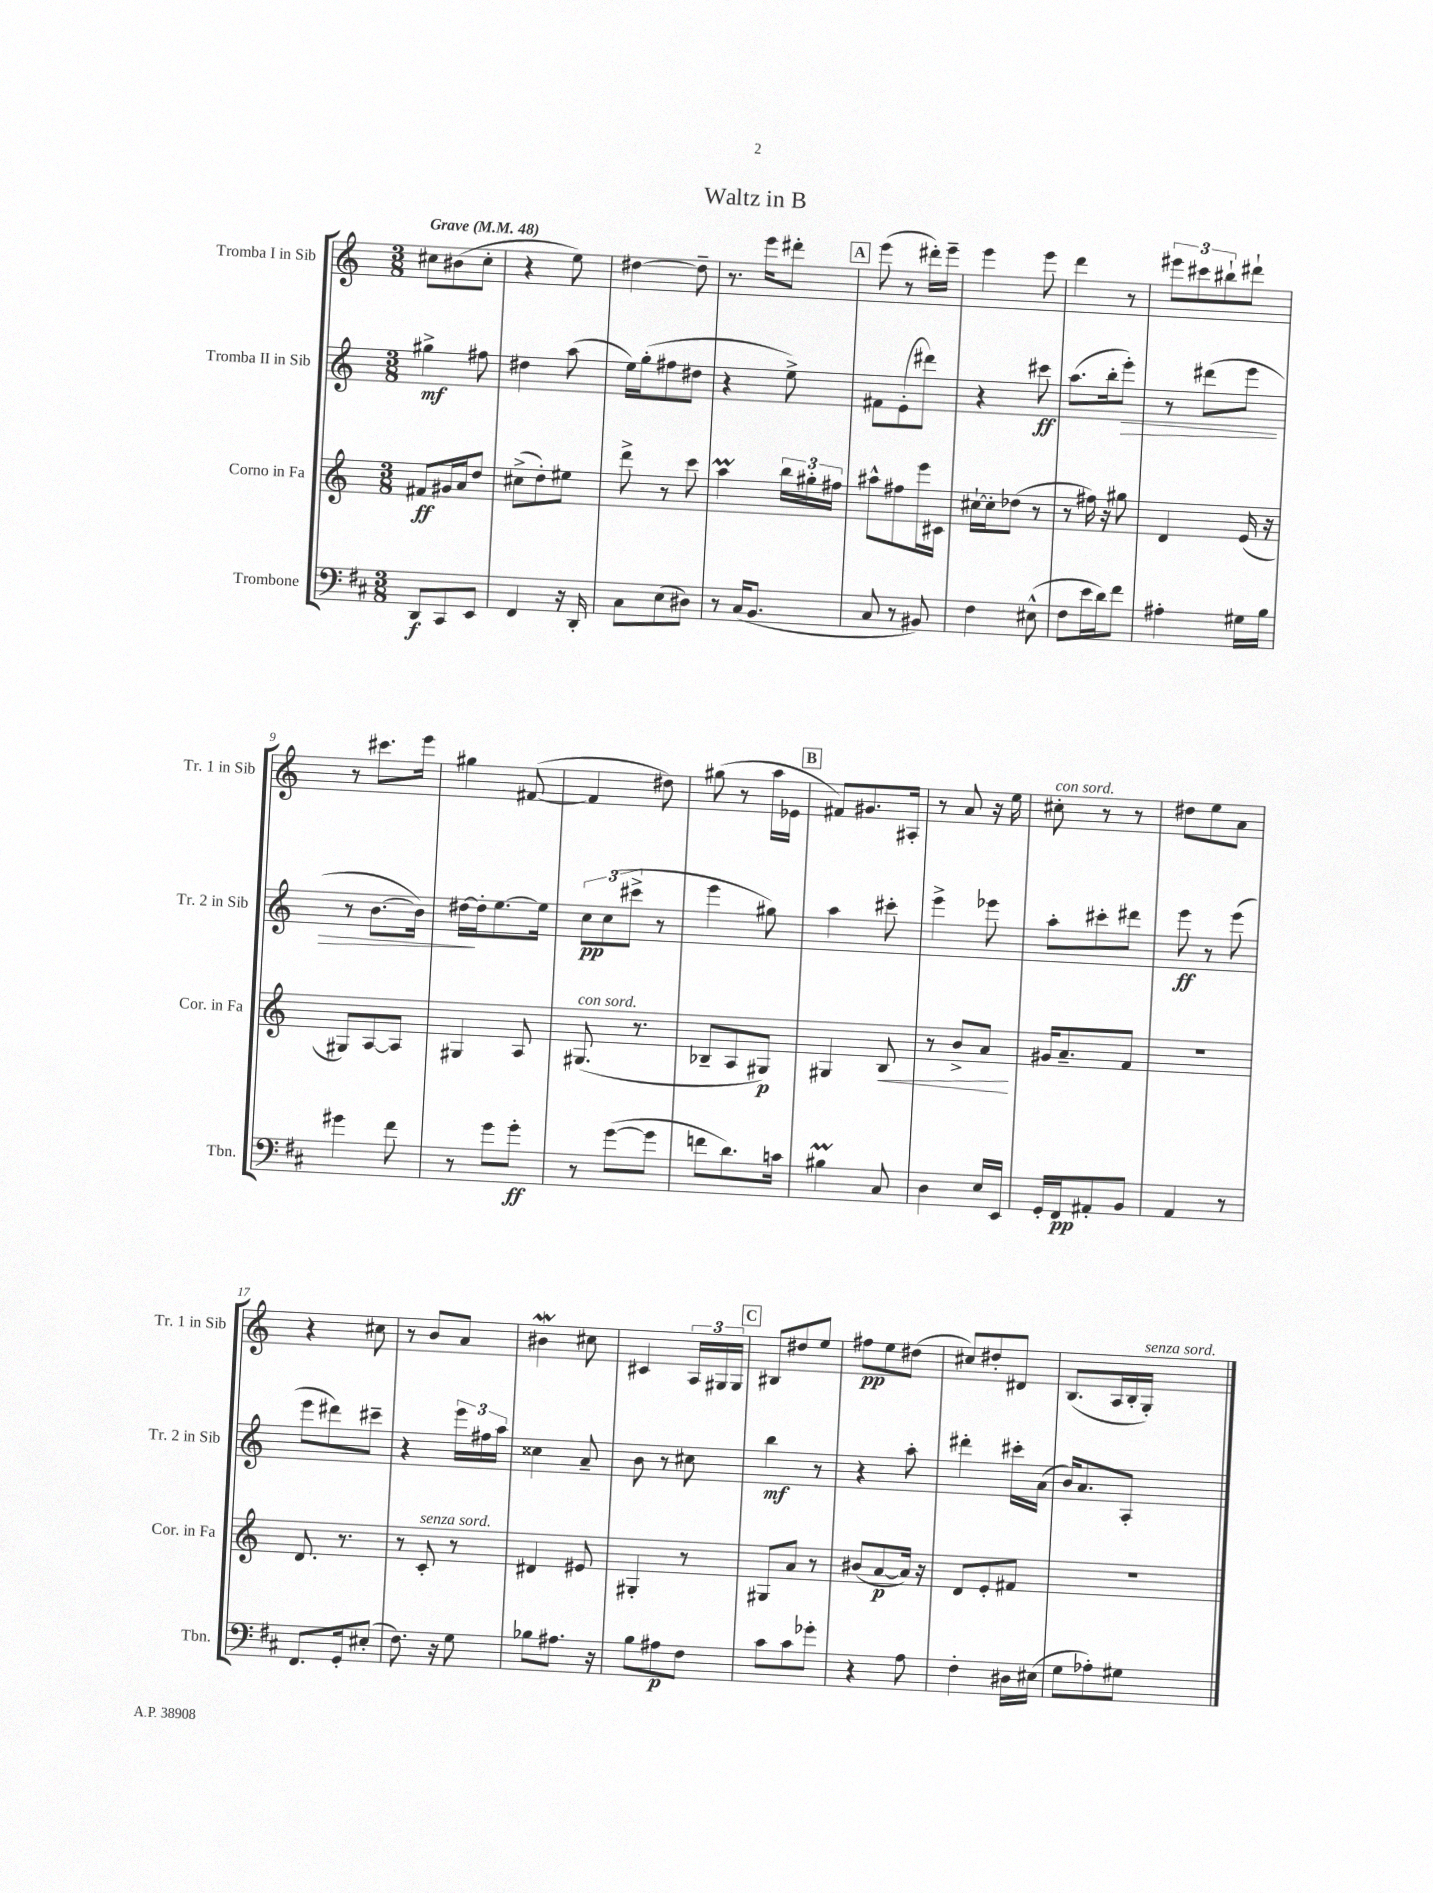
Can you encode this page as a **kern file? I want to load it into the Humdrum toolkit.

**kern	**dynam	**kern	**dynam	**kern	**dynam	**kern	**dynam
*part4	*part4	*part3	*part3	*part2	*part2	*part1	*part1
*staff4	*staff4	*staff3	*staff3	*staff2	*staff2	*staff1	*staff1
*I"Trombone	*	*I"Corno in Fa	*	*I"Tromba II in Sib	*	*I"Tromba I in Sib	*
*I'Tbn.	*	*I'Cor. in Fa	*	*I'Tr. 2 in Sib	*	*I'Tr. 1 in Sib	*
*clefF4	*	*clefG2	*	*clefG2	*	*clefG2	*
*k[f#c#]	*	*k[]	*	*k[]	*	*k[]	*
*M3/8	*	*M3/8	*	*M3/8	*	*M3/8	*
*MM48	*	*MM48	*	*MM48	*	*MM48	*
=1	=1	=1	=1	=1	=1	=1	=1
!	!	!	!	!	!	!LO:TX:a:B:t=Grave	!
8DD/L	f	8f#X/L	ff	4gg#X^\	mf	8cc#X\L	.
8CC#/	.	16g#X/L	.	.	.	(8b#X\	.
.	.	16a/J	.	.	.	.	.
8EE/J	.	8dd/J	.	8ff#X\	.	8cc#'\J	.
=2	=2	=2	=2	=2	=2	=2	=2
4FF#/	.	(8cc#X^\L	.	4dd#X\	.	4r	.
.	.	8dd'\)	.	.	.	.	.
16r	.	8ee#X\J	.	(8aa\	.	8ee\)	.
16DD'/	.	.	.	.	.	.	.
=3	=3	=3	=3	=3	=3	=3	=3
8C#\L	.	8ddd^\	.	16ee\LL)	.	[4dd#X\	.
.	.	.	.	(16gg'\J	.	.	.
(8E\	.	8r	.	8ff#X\	.	.	.
8D#X\J)	.	8ccc\	.	8dd#X\J	.	8dd#~\]	.
=4	=4	=4	=4	=4	=4	=4	=4
8r	.	4aaM\	.	4r	.	8.r	.
(16C#/KL	.	.	.	.	.	.	.
8.BB/J	.	.	.	.	.	16eee\KL	.
.	.	24bb\LL	.	8ee^\)	.	8ddd#X'\J	.
.	.	24gg#X'\	.	.	.	.	.
.	.	24ff#X\JJ	.	.	.	.	.
!!LO:REH:place=s1:t=A
=5	=5	=5	=5	=5	=5	=5	=5
8C#/	.	8aa#X^^\L	.	8f#X\L	.	(8eee\	.
8r	.	8ff#X\	.	(8e'\	.	8r	.
8BB#X/)	.	16eee\L	.	8ddd#X\J)	.	16ddd#X'\LL)	.
.	.	16c#X\JJ	.	.	.	16eee~\JJ	.
=6	=6	=6	=6	=6	=6	=6	=6
4F#\	.	[16cc#X`\LL	.	4r	.	4eee\	.
.	.	16cc#'\J]	.	.	.	.	.
.	.	(8dd-X\J	.	.	.	.	.
(8E#X^^\	.	8r	.	8ccc#X\	ff	8eee\	.
=7	=7	=7	=7	=7	=7	=7	=7
8F#\L	.	8r	.	(8.aa\L	.	4ddd\	.
16e\L	.	16ff#X\)	.	.	.	.	.
16d\J)	.	16r	.	16bb'\k	.	.	.
!	!	!	!	!	!LO:HP:b	!	!
8f#\J	.	8gg#X\	.	8eee'\J)	>	8r	.
=8	=8	=8	=8	=8	=8	=8	=8
4A#X'\	.	4d/	.	8r	.	12eee#X\L	.
.	.	.	.	.	.	12ccc#X\	.
.	.	.	.	(8ddd#X\L	.	.	.
.	.	.	.	.	.	12bb#X`\	.
16G#X\LL	.	(16e/	.	8eee\J	.	8ddd#X`\J	.
16B\JJ	.	16r	.	.	.	.	.
!!LO:LB:g=z
=9	=9	=9	=9	=9	=9	=9	=9
4g#X\	.	8G#X/L)	.	8r	.	8r	.
.	.	[8A/	.	[8.b\L	.	8.ccc#X\L	.
8f#\	.	8A/J]	.	.	.	.	.
.	.	.	.	16b\Jk])	.	16eee\Jk	.
=10	=10	=10	=10	=10	=10	=10	=10
8r	.	4G#X/	.	[16dd#X\LL	.	4gg#X\	.
.	.	.	.	16dd#'\J]	]	.	.
8g\L	.	.	.	[8.ee\	.	.	.
8g'\J	ff	8A/	.	.	.	([8f#X/	.
.	.	.	.	16ee\Jk]	.	.	.
=11	=11	=11	=11	=11	=11	=11	=11
!	!	!LO:TX:a:i:t=con sord.	!	!	!	!	!
8r	.	(8.G#X/	.	12cc\L	pp	4f#/]	.
.	.	.	.	(12cc\	.	.	.
([8g\L	.	.	.	.	.	.	.
.	.	.	.	12ccc#X^\J	.	.	.
.	.	8.r	.	.	.	.	.
8g\J]	.	.	.	8r	.	8dd#X\)	.
=12	=12	=12	=12	=12	=12	=12	=12
8fn\L	.	8B-X~/L	.	4eee\	.	(8gg#X\	.
8.d\)	.	8A/	.	.	.	8r	.
.	.	8G#X/J)	p	8gg#X\)	.	16aa\LL	.
16cn\Jk	.	.	.	.	.	16e-X\JJ	.
!!LO:REH:place=s1:t=B
=13	=13	=13	=13	=13	=13	=13	=13
4B#Xm\	.	4G#X/	.	4aa\	.	8f#X/L)	.
.	.	.	.	.	.	8.g#X/	.
!	!	!	!LO:HP:b	!	!	!	!
8C#/	.	8B/	<	8ccc#X'\	.	.	.
.	.	.	.	.	.	16A#X'/Jk	.
=14	=14	=14	=14	=14	=14	=14	=14
4D\	.	8r	.	4eee^\	.	8r	.
.	.	8b^/L	.	.	.	8a/	.
16E/LL	.	8a/J	.	8eee-X\	.	16r	.
16EE/JJ	.	.	.	.	.	16ee\	.
.	.	.	[	.	.	.	.
=15	=15	=15	=15	=15	=15	=15	=15
!	!	!	!	!	!	!LO:TX:a:i:t=con sord.	!
16GG'/LL	.	16g#X/KL	.	8aa'\L	.	8cc#X'\	.
16FF#/J	pp	8.a~/	.	.	.	.	.
8AA#X'/	.	.	.	8ccc#X'\	.	8r	.
8BB/J	.	8f/J	.	8ddd#X\J	.	8r	.
=16	=16	=16	=16	=16	=16	=16	=16
4AA/	.	4.r	.	8eee\	ff	8dd#X\L	.
.	.	.	.	8r	.	8ee\	.
8r	.	.	.	(8eee\	.	8a\J	.
!!LO:LB:g=z
=17	=17	=17	=17	=17	=17	=17	=17
8.FF#/L	.	8.d/	.	8eee\L	.	4r	.
.	.	.	.	8ddd#X\)	.	.	.
16GG'/k	.	8.r	.	.	.	.	.
(8E#X'/J	.	.	.	8ccc#X~\J	.	8cc#X\	.
=18	=18	=18	=18	=18	=18	=18	=18
8.F#\)	.	8r	.	4r	.	8r	.
!	!	!LO:TX:a:i:t=senza sord.	!	!	!	!	!
.	.	8c'/	.	.	.	8b/L	.
16r	.	.	.	.	.	.	.
8G\	.	8r	.	24eee\LL	.	8a/J	.
.	.	.	.	24ff#X\	.	.	.
.	.	.	.	24aa\JJ	.	.	.
=19	=19	=19	=19	=19	=19	=19	=19
8B-X\L	.	4d#X/	.	4cc##X\	.	4b#XW\	.
8.A#X\J	.	.	.	.	.	.	.
.	.	8e#X/	.	8a~/	.	8cc#X\	.
16r	.	.	.	.	.	.	.
=20	=20	=20	=20	=20	=20	=20	=20
8B\L	.	4G#X'/	.	8b\	.	4c#X/	.
8A#X\	p	.	.	8r	.	.	.
8F#\J	.	8r	.	8cc#X\	.	24A/LL	.
.	.	.	.	.	.	24G#X/	.
.	.	.	.	.	.	24G#/JJ	.
!!LO:REH:place=s1:t=C
=21	=21	=21	=21	=21	=21	=21	=21
8c#\L	.	8G#X/L	.	4bb\	mf	8B#X/L	.
8c#\	.	8a/J	.	.	.	8dd#X/	.
8g-X'\J	.	8r	.	8r	.	8ee/J	.
=22	=22	=22	=22	=22	=22	=22	=22
4r	.	(8b#X/L	.	4r	.	8ff#X\L	pp
.	.	[8a/	p	.	.	8ee\	.
8A\	.	16a/Jk])	.	8aa'\	.	(8dd#X\J	.
.	.	16r	.	.	.	.	.
=23	=23	=23	=23	=23	=23	=23	=23
4F#'\	.	8d/L	.	4ddd#X'\	.	8cc#X/L)	.
.	.	8e'/	.	.	.	8dd#X'/	.
16D#X\LL	.	8f#X/J	.	16ccc#X'\LL	.	8d#X/J	.
(16E#X\JJ	.	.	.	(16a\JJ	.	.	.
=24	=24	=24	=24	=24	=24	=24	=24
8G\L	.	4.r	.	16b/KL)	.	(8.B/L	.
.	.	.	.	8.a/	.	.	.
8A-X'\)	.	.	.	.	.	.	.
.	.	.	.	.	.	16A/L	.
8G#X\J	.	.	.	8A'/J	.	16B'/	.
!	!	!	!	!	!	!LO:TX:a:i:t=senza sord.	!
.	.	.	.	.	.	16G'/JJ)	.
==	==	==	==	==	==	==	==
*-	*-	*-	*-	*-	*-	*-	*-
